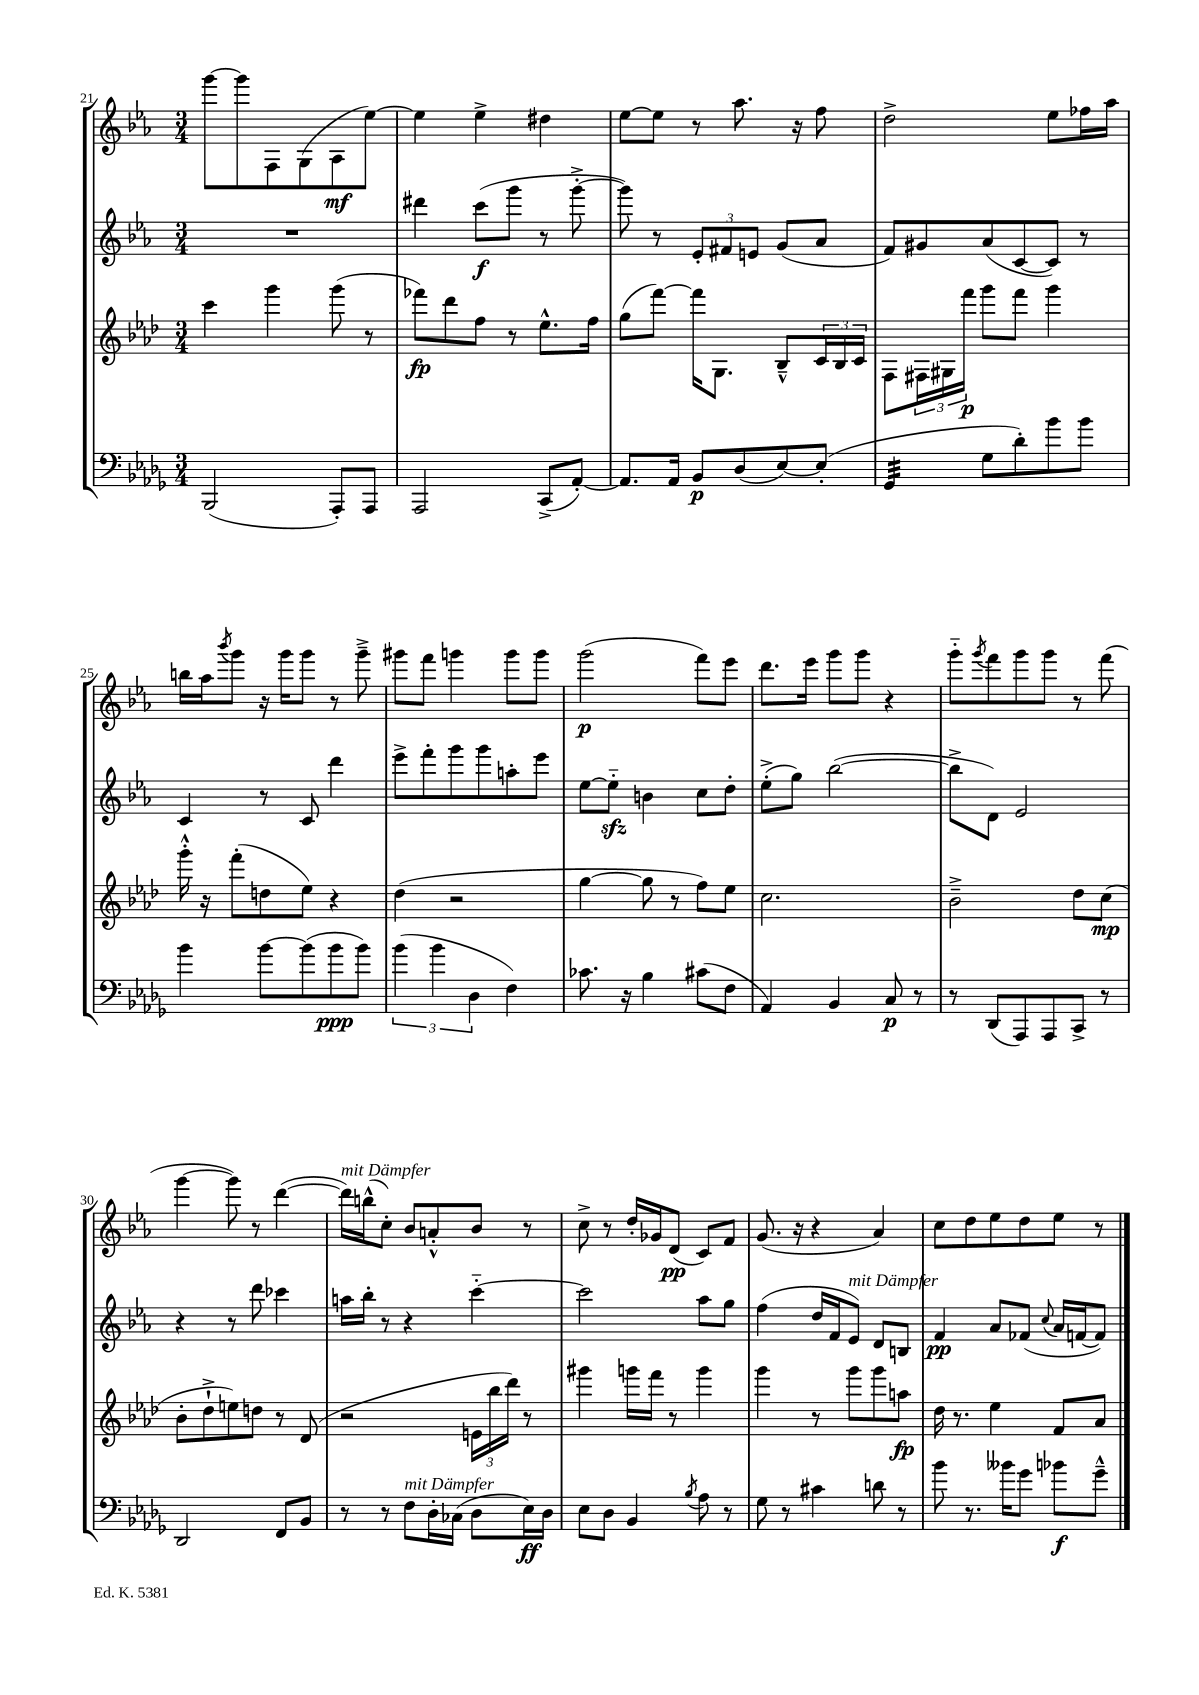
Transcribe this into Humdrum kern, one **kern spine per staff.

**kern	**dynam	**kern	**dynam	**kern	**dynam	**kern	**dynam
*part4	*part4	*part3	*part3	*part2	*part2	*part1	*part1
*staff4	*staff4	*staff3	*staff3	*staff2	*staff2	*staff1	*staff1
*clefF4	*	*clefG2	*	*clefG2	*	*clefG2	*
*k[b-e-a-d-g-]	*	*k[b-e-a-d-]	*	*k[b-e-a-]	*	*k[b-e-a-]	*
*M3/4	*	*M3/4	*	*M3/4	*	*M3/4	*
=21	=21	=21	=21	=21	=21	=21	=21
(2BBB-/	.	4ccc\	.	2.r	.	[8ggg\L	.
.	.	.	.	.	.	8ggg\]	.
.	.	4ggg\	.	.	.	8F\	.
.	.	.	.	.	.	(8G\	.
8AAA-'/L)	.	(8ggg\	.	.	.	8A-\	mf
8AAA-/J	.	8r	.	.	.	[8ee-\J)	.
=22	=22	=22	=22	=22	=22	=22	=22
2AAA-/	.	8fff-X\L)	fp	4ddd#X\	.	4ee-\]	.
.	.	8ddd-\	.	.	.	.	.
.	.	8ff\J	.	(8ccc\L	f	4ee-^\	.
.	.	8r	.	8ggg\J	.	.	.
(8CC^/L	.	8.ee-^^\L	.	8r	.	4dd#X\	.
[8AA-'/J)	.	.	.	[8ggg'^\	.	.	.
.	.	16ff\Jk	.	.	.	.	.
=23	=23	=23	=23	=23	=23	=23	=23
8.AA-/L]	.	(8gg\L	.	8ggg\])	.	[8ee-\L	.
.	.	[8fff\J)	.	8r	.	8ee-\J]	.
16AA-/Jk	.	.	.	.	.	.	.
8BB-/L	p	16fff\KL]	.	12e-'/L	.	8r	.
.	.	8.G\J	.	.	.	.	.
.	.	.	.	12f#X/	.	.	.
(8D-/	.	.	.	.	.	8.aa-\	.
.	.	.	.	12en/J	.	.	.
[8E-/)	.	8B-~^^/L	.	(8g/L	.	.	.
.	.	.	.	.	.	16r	.
(8E-'/J]	.	24c/L	.	8a-/J	.	8ff\	.
.	.	24B-/	.	.	.	.	.
.	.	24c/JJ	.	.	.	.	.
=24	=24	=24	=24	=24	=24	=24	=24
*tremolo	*	*	*	*	*	*	*
32GG-/LLL	.	8F\L	.	8f/L)	.	2dd^\	.
32GG-/	.	.	.	.	.	.	.
32GG-/	.	.	.	.	.	.	.
32GG-/	.	.	.	.	.	.	.
32GG-/	.	24F#X\L	.	8g#X/	.	.	.
32GG-/	.	.	.	.	.	.	.
.	.	24G#X\	.	.	.	.	.
32GG-/	.	.	.	.	.	.	.
.	.	24fff\JJ	p	.	.	.	.
32GG-/JJJ	.	.	.	.	.	.	.
*Xtremolo	*	*	*	*	*	*	*
8G-\L	.	8ggg\L	.	(8a-/	.	.	.
8d-'\)	.	8fff\J	.	[8c/	.	.	.
8b-\	.	4ggg\	.	8c/J])	.	8ee-\L	.
8b-\J	.	.	.	8r	.	16ff-X\L	.
.	.	.	.	.	.	16aa-\JJ	.
!!LO:LB:g=z
=25	=25	=25	=25	=25	=25	=25	=25
4b-\	.	16ggg'^^\	.	4c/	.	16bbn\LL	.
.	.	16r	.	.	.	16aa-\J	.
.	.	.	.	.	.	8qbbb-/	.
.	.	(8fff'\L	.	.	.	8ggg\J	.
[8b-\L	.	8ddn\	.	8r	.	16r	.
.	.	.	.	.	.	16ggg\KL	.
(8b-\]	.	8ee-\J)	.	8c/	.	8ggg\J	.
8b-\	ppp	4r	.	4ddd\	.	8r	.
8b-\J)	.	.	.	.	.	8ggg~^\	.
=26	=26	=26	=26	=26	=26	=26	=26
(6b-\	.	(4dd-\	.	8eee-^\L	.	8ggg#X\L	.
.	.	.	.	8fff'\	.	8fff\J	.
6b-\	.	.	.	.	.	.	.
.	.	2r	.	8ggg\	.	4gggn\	.
6D-\	.	.	.	.	.	.	.
.	.	.	.	8ggg\	.	.	.
4F\)	.	.	.	8aan'\	.	8ggg\L	.
.	.	.	.	8eee-\J	.	8ggg\J	.
=27	=27	=27	=27	=27	=27	=27	=27
8.c-X\	.	[4gg\	.	[8ee-\L	.	(2ggg\	p
.	.	.	.	8ee-zz\J]	.	.	.
16r	.	.	.	.	.	.	.
4B-\	.	8gg\]	.	4bn\	.	.	.
.	.	8r	.	.	.	.	.
(8c#X\L	.	8ff\L)	.	8cc\L	.	8fff\L)	.
8F\J	.	8ee-\J	.	8dd'\J	.	8eee-\J	.
=28	=28	=28	=28	=28	=28	=28	=28
4AA-/)	.	2.cc\	.	(8ee-'^\L	.	8.ddd\L	.
.	.	.	.	8gg\J)	.	.	.
.	.	.	.	.	.	16eee-\Jk	.
4BB-/	.	.	.	([2bb-\	.	8ggg\L	.
.	.	.	.	.	.	8ggg\J	.
8C/	p	.	.	.	.	4r	.
8r	.	.	.	.	.	.	.
=29	=29	=29	=29	=29	=29	=29	=29
8r	.	2b-~^\	.	8bb-^\L]	.	8ggg\L	.
.	.	.	.	.	.	8qggg/	.
(8DD-/L	.	.	.	8d\J)	.	8fff\	.
8AAA-/)	.	.	.	2e-/	.	8ggg\	.
8AAA-/	.	.	.	.	.	8ggg\J	.
8CC^/J	.	8dd-\L	.	.	.	8r	.
8r	.	(8cc\J	mp	.	.	(8fff\	.
!!LO:LB:g=z
=30	=30	=30	=30	=30	=30	=30	=30
2DD-/	.	8b-'\L	.	4r	.	[4ggg\	.
.	.	8dd-`^\	.	.	.	.	.
.	.	8een\)	.	8r	.	8ggg\])	.
.	.	8ddn\J	.	8ddd\	.	8r	.
8FF/L	.	8r	.	4ccc-X\	.	([4ddd\	.
8BB-/J	.	(8d-/	.	.	.	.	.
=31	=31	=31	=31	=31	=31	=31	=31
!	!	!	!	!	!	!LO:TX:a:i:t=mit Dämpfer	!
8r	.	2r	.	16aan\LL	.	16ddd\LL])	.
.	.	.	.	16bb-'\JJ	.	(16bbn^^\J	.
8r	.	.	.	8r	.	8cc'\J)	.
!LO:TX:a:i:t=mit Dämpfer	!	!	!	!	!	!	!
8F\L	.	.	.	4r	.	8b-/L	.
16D-'\L	.	.	.	.	.	8an'^^/	.
(16C-X\JJ	.	.	.	.	.	.	.
8D-\L	.	24en\LL	.	[4ccc\	.	8b-/J	.
.	.	24bb-\	.	.	.	.	.
.	.	24ddd-\JJ)	.	.	.	.	.
16E-\L)	ff	8r	.	.	.	8r	.
16D-\JJ	.	.	.	.	.	.	.
=32	=32	=32	=32	=32	=32	=32	=32
8E-\L	.	4ggg#X\	.	2ccc\]	.	8cc^\	.
8D-\J	.	.	.	.	.	8r	.
4BB-/	.	16gggn\LL	.	.	.	16dd'/LL	.
.	.	16fff\JJ	.	.	.	16g-X/J	.
.	.	8r	.	.	.	(8d/J	pp
8qB-/	.	.	.	.	.	.	.
8A-\	.	4ggg\	.	8aa-\L	.	8c/L)	.
8r	.	.	.	8gg\J	.	8f/J	.
=33	=33	=33	=33	=33	=33	=33	=33
8G-\	.	4ggg\	.	(4ff\	.	(8.g/	.
8r	.	.	.	.	.	.	.
.	.	.	.	.	.	16r	.
4c#X\	.	8r	.	16dd/LL	.	4r	.
.	.	.	.	16f/J	.	.	.
!	!	!	!	!LO:TX:a:i:t=mit Dämpfer	!	!	!
.	.	8ggg\L	.	8e-/J)	.	.	.
8dn\	.	8ggg\	.	8d/L	.	4a-/)	.
8r	.	8aan\J	fp	8Bn/J	.	.	.
=34	=34	=34	=34	=34	=34	=34	=34
8b-\	.	16dd-\	.	4f/	pp	8cc\L	.
.	.	8.r	.	.	.	.	.
8.r	.	.	.	.	.	8dd\	.
.	.	4ee-\	.	8a-/L	.	8ee-\	.
16b--X\KL	.	.	.	.	.	.	.
8g-\J	.	.	.	(8f-X/J	.	8dd\	.
.	.	.	.	8qqcc/	.	.	.
8b-X\L	f	8f/L	.	16a-/LL	.	8ee-\J	.
.	.	.	.	[16fn/J	.	.	.
8g-~^^\J	.	8a-/J	.	8f/J])	.	8r	.
==	==	==	==	==	==	==	==
*-	*-	*-	*-	*-	*-	*-	*-
